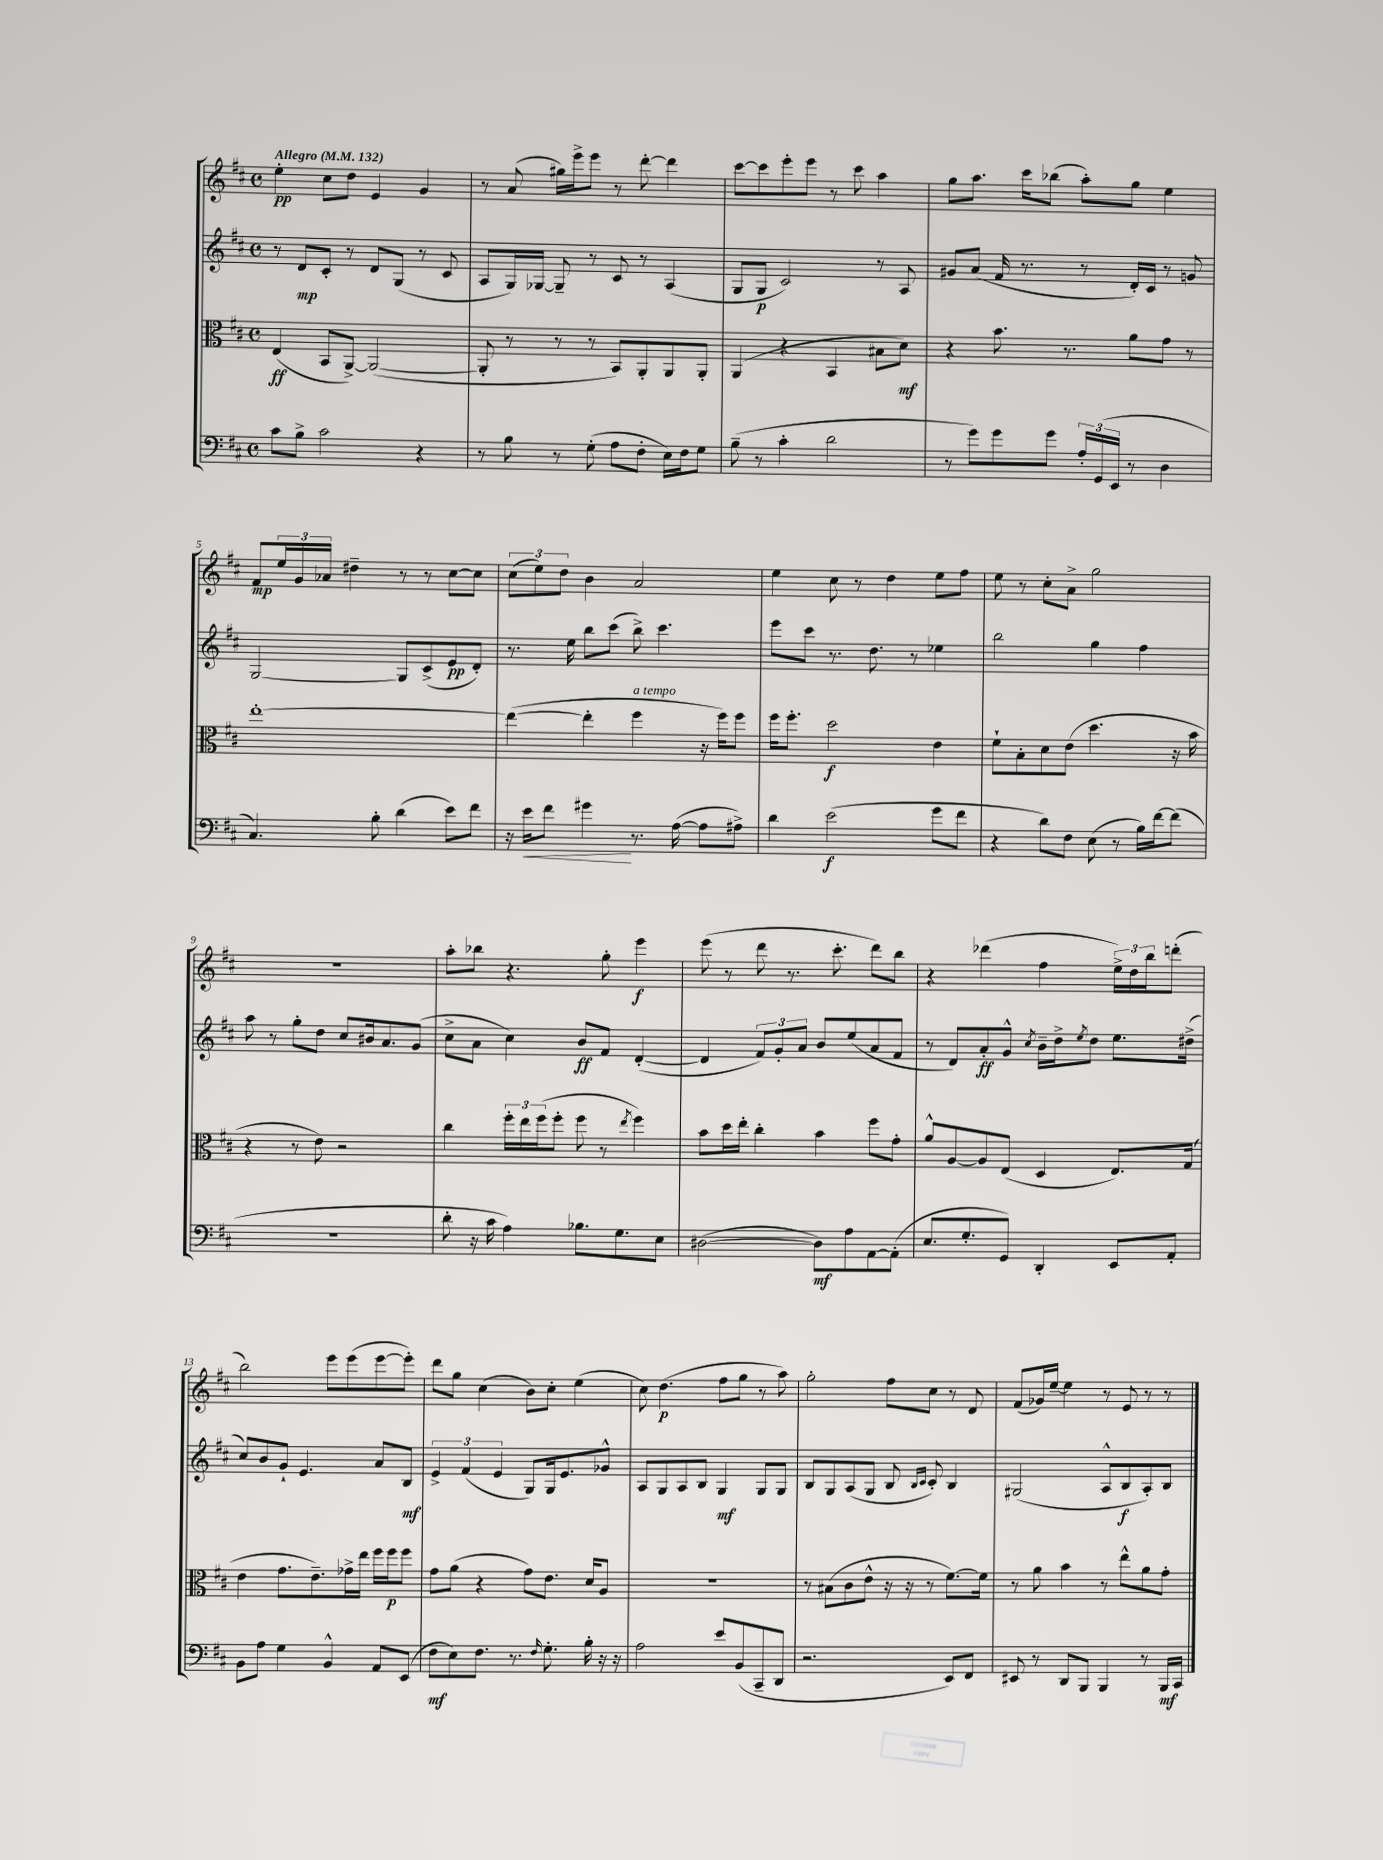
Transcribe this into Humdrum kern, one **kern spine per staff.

**kern	**kern	**kern	**kern
*staff4	*staff3	*staff2	*staff1
*clefF4	*clefC3	*clefG2	*clefG2
*k[f#c#]	*k[f#c#]	*k[f#c#]	*k[f#c#]
*M4/4	*M4/4	*M4/4	*M4/4
*met(c)	*met(c)	*met(c)	*met(c)
*MM132	*MM132	*MM132	*MM132
8c#\L	(4E/	8r	4ee'\
8B^\J	.	8d/L	.
2c#\	8BB/L	8c#'/J	8cc#\L
.	[8AA^/J)	8r	8dd\J
.	(2AA/_	8d/L	4e/
.	.	(8G/J	.
4r	.	8r	4g/
.	.	8c#/	.
=	=	=	=
8r	8AA'/]	8A/L	8r
8B\	8r	16G/L)	(8a/
.	.	[16G-/JJ	.
8r	8r	8G-~/]	16gg#\LL)
.	.	.	16eee^\J
(8G'\	8r	8r	8eee\J
8A\L	8BB/L)	8c#/	8r
8F#'\J	8AA'/	8r	[8ddd'\
16E\LL)	8AA/	(4A/	4ddd\]
16F#\J	.	.	.
8G\J	8AA'/J	.	.
=	=	=	=
(8B~\	(4AA/	8G/L	[8ccc#\L
8r	.	8G/J	8ccc#\]
4c#'\	4r	2c#/)	8eee'\
.	.	.	8eee\J
2d\	4BB/	.	8r
.	.	.	8ccc#\
.	8B#\L	8r	4aa\
.	8d\J)	8A/	.
=	=	=	=
8r	4r	8g#/L	8gg\L
8g\L)	.	(8a/J	8.aa\J
8g\	8.b\	16f#/	.
.	.	8.r	16ccc#\LK
8g\J	.	.	(8bb-\J
.	8.r	.	.
24A'/LL	.	8r	8aa'\L)
(24GG/	.	.	.
24EE/JJ	.	.	.
8r	8a\L	16d'/LL)	8gg\J
.	.	16c#/JJ	.
4D\	8g\J	8r	4ee\
.	8r	8g/	.
=	=	=	=
4.C#/)	[1ee'	[2G/	8f#/L
.	.	.	24ee/L
.	.	.	24g/
.	.	.	24a-/JJ
.	.	.	4dd#~\
8B'\	.	.	.
(4d\	.	8G/]L	8r
.	.	(8c#^/	8r
8e\L)	.	8e/	[8cc#\L
8f#\J	.	8d'/J)	8cc#\]J
=	=	=	=
16r	(4ee\_	8.r	(12cc#\L
16e\LK	.	.	.
.	.	.	12ee\)
8f#\J	.	.	.
.	.	.	12dd\J
.	.	16ee\	.
4g#\	4ee'\]	8bb\L	4b\
.	.	(8ccc#\J	.
8.r	4ff#\	8bb^\)	2a/
.	.	4.ccc#\	.
([16A\	.	.	.
8A\]L	16r	.	.
.	16ff#\LK)	.	.
8A#^\J)	8ff#\J	.	.
=	=	=	=
4d\	16ff#\LK	8eee\L	4ee\
.	8.ff#'\J	.	.
.	.	8ccc#\J	.
(2e\	2dd\	8.r	8cc#\
.	.	.	8r
.	.	8.dd\	.
.	.	.	4dd\
.	.	8r	.
8g\L	4e\	4ee-\	8ee\L
8f#\J	.	.	8ff#\J
=	=	=	=
4r	8f#`\L	2bb\	8ee\
.	8B'\	.	8r
8d\L)	8d\	.	8cc#'\L
8F#\J	(8e\J	.	8a^\J
(8E\	4.dd\	4gg\	2gg\
8r	.	.	.
16B\LL)	.	4ff#\	.
[16f#\J	.	.	.
(8f#\]J	16r	.	.
.	16b\	.	.
=	=	=	=
1r	4r	8aa\	1r
.	.	8r	.
.	8r	8gg'\L	.
.	8e\)	8dd\J	.
.	2r	8cc#/L	.
.	.	16b#/k	.
.	.	8.a/	.
.	.	(8g/J	.
=	=	=	=
8d'\	4cc#\	8cc#^\L	8aa'\L
16r	.	8a\J	8bb-\J
16c#\	.	.	.
4A\)	24ff#'\LL	4cc#\)	4.r
.	24ee\	.	.
.	(24ff#\J	.	.
.	8ff#'\J	.	.
8.B-\L	8ff#\	8b/L	.
.	8r	8f#/J	8gg'\
8.G\	.	.	.
.	8qee/	.	.
.	4ff#\)	([4d'/	4eee\
8E\J	.	.	.
=	=	=	=
([2D#\	8b\L	4d/]	(8eee\
.	16dd\L	.	8r
.	16ee'\JJ	.	.
.	4cc#'\	12f#/L)	8ddd\
.	.	12g'/	.
.	.	.	8.r
.	.	12a/J	.
8D#\]L)	4b\	8b/L	.
.	.	.	8.ccc#'\
8A\	.	(8ee/	.
[8AA\	8ff#\L	8a/	8ddd\L)
(8AA'\]J	8g'\J	8f#/J	8bb\J
=	=	=	=
8.E/L	8a^^/L	8r	4r
.	[8A/	8d/L)	.
8.G'/	.	.	.
.	8A/]	8a'/	(4ddd-\
8GG/J)	(8E/J	8g^^/J	.
.	.	8qcc#/	.
4DD'/	4D/	16b~\LL	4ff#\
.	.	16dd^\J	.
.	.	8qee/	.
.	.	8dd\J	.
8EE/L	8.E/L)	8.ee\L	24ee^\LL)
.	.	.	24dd\
.	.	.	24bb\J
8AA'/J	.	.	(8ddd'\J
.	(16G/Jk	(16dd#^\Jk	.
=	=	=	=
8BB\L	4e\	8cc#/L)	2bb\)
8A\J	.	8b/	.
4G\	8.g\L	8g`/J	.
.	.	4.e/	.
.	8.e~\)	.	.
4BB^^/	.	.	8eee\L
.	16g-^\L	.	(8eee\
.	16ee\JJ	.	.
8AA/L	16ff#\LL	8a/L	[8eee\
.	16ff#\J	.	.
(8EE/J	8ff#\J	8B/J	8eee'\]J)
=	=	=	=
8F#\L	8g\L	6e^/	8ddd\L
8E\)	(8a\J	.	8gg\J
.	.	(6f#/	.
8.F#\J	4r	.	(4cc#\
.	.	6e/	.
8.r	.	.	.
.	8g\L)	8G/L)	8b\L)
16qqF#/	.	.	.
8.G'\	8.e\J	16G/k	8cc#'\J
.	.	8.e/	.
.	.	.	(4ee\
16B'\	16d/LK	.	.
16r	8A/J	8g-^^/J	.
16r	.	.	.
=	=	=	=
2A\	1r	8A/L	8cc#\)
.	.	8G/	(4.dd\
.	.	8A/	.
.	.	8B/J	.
8e/L	.	4G/	8ff#\L
(8BB/	.	.	8gg\J
8CC#~/	.	8G/L	8r
8DD/J	.	8G/J	8aa\)
=	=	=	=
2.r	8r	8B/L	2gg'\
.	(8B#\L	8G/	.
.	8c#\	(8A/	.
.	8e^^\J	8G/J	.
.	16r	8B/	8ff#\L
.	16r	.	.
.	.	16qqB/LL	.
.	.	16qqc#/JJ	.
.	8r	8c#'/)	8cc#\J
8EE/L)	[8.f#\L)	4B/	8r
8FF#/J	.	.	8d/
.	16f#\]Jk	.	.
=	=	=	=
8EE#/	8r	(2G#/	(8f#/L
8r	8a\	.	16g-/L)
.	.	.	[16ee~/JJ
8DD/L	4b\	.	4ee\]
8BBB/J	.	.	.
4BBB/	8r	8A^^/L	8r
.	8ee^^\L	8B/	8e/
8r	8a\	8A'/)	8r
16BBB/LL	8g'\J	8B/J	8r
16CC#/JJ	.	.	.
==	==	==	==
*-	*-	*-	*-
